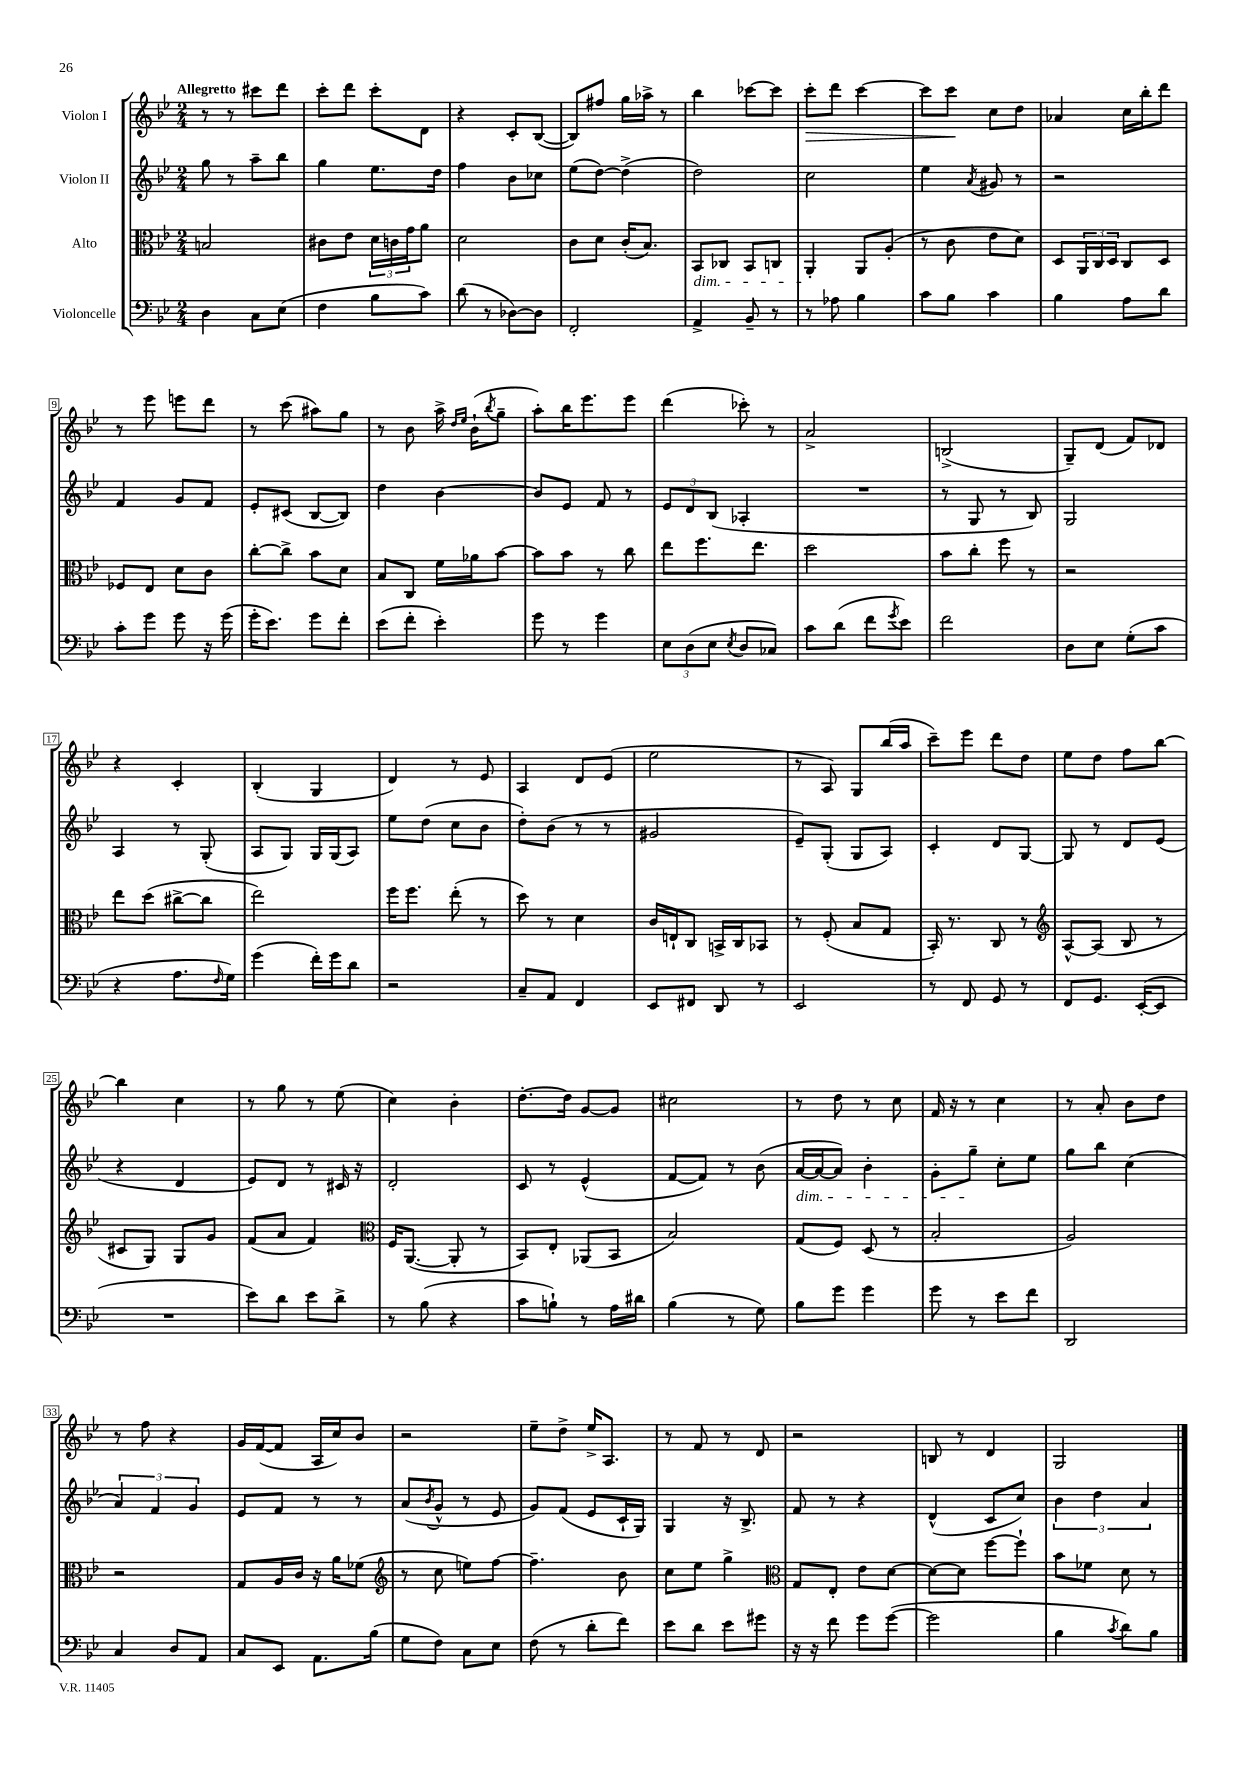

**kern	**kern	**kern	**kern
*staff4	*staff3	*staff2	*staff1
*clefF4	*clefC3	*clefG2	*clefG2
*k[b-e-]	*k[b-e-]	*k[b-e-]	*k[b-e-]
*M2/4	*M2/4	*M2/4	*M2/4
4D	2B	8gg	8r
.	.	8r	8r
8C	.	8aa~	8ccc#
(8E-	.	8bb-	8ddd
=	=	=	=
4F	8c#	4gg	8ccc'
.	8e-	.	8ddd
8B-	24d	8.ee-	8ccc'
.	24c	.	.
.	24g	.	.
8c)	8a	.	8d
.	.	16dd	.
=	=	=	=
(8d	2d	4ff	4r
8r	.	.	.
[8D-)	.	8b-	8c'
8D-]	.	8cc-	([8B-
=	=	=	=
2FF'	8c	(8ee-	8B-])
.	8d	[8dd)	8ff#
.	(16c'	(4dd^]	16gg
.	8.B-)	.	16aa-^
.	.	.	8r
=	=	=	=
4AA^	8BB-	2dd)	4bb-
.	8C-	.	.
8BB-~	8BB-	.	[8ccc-
8r	8C	.	8ccc-]
=	=	=	=
8r	4AA'	2cc	8ccc'
8A-	.	.	8ddd
4B-	8AA	.	[4ccc
.	(8A'	.	.
=	=	=	=
8c	8r	4ee-	8ccc]
8B-	8c	.	8ccc
.	.	8qa	.
4c	8e-	8g#	8cc
.	8d)	8r	8dd
=	=	=	=
4B-	8D	2r	4a-
.	24AA	.	.
.	24C	.	.
.	24D	.	.
8A	8C	.	16cc
.	.	.	16bb-'
8d	8D	.	8ddd
=	=	=	=
8c'	8F-	4f	8r
8g	8E-	.	8eee-
8g	8d	8g	8eee
16r	8c	8f	8ddd
(16g	.	.	.
=	=	=	=
16g'	[8cc'	8e-'	8r
8.e-)	.	.	.
.	8cc^]	(8c#	(8ccc
8g	8b-	[8B-	8aa#)
8f'	8d	8B-])	8gg
=	=	=	=
(8e-	8B-	4dd	8r
8f'	8C	.	8b-
4e-')	16f	[4b-	16aa^
.	.	.	16qqdd
.	.	.	16qqee-
.	16a-	.	(16b-`
.	.	.	8qbb-
.	[8b-	.	8gg~
=	=	=	=
8g	8b-]	8b-]	8aa')
8r	8b-	8e-	16bb-
.	.	.	8.eee-
4g	8r	8f	.
.	8cc	8r	8eee-
=	=	=	=
12E-	8ee-	12e-	(4ddd
(12D	.	12d	.
.	8.ff	.	.
12E-	.	(12B-	.
8qE-	.	.	.
8D	.	4A-'	8ccc-')
.	8.ee-	.	.
8C-)	.	.	8r
=	=	=	=
8c	2dd	2r	2a^
(8d	.	.	.
8f	.	.	.
8qg	.	.	.
8e-)	.	.	.
=	=	=	=
2f	8b-	8r	(2B^
.	8cc'	8G	.
.	8ff	8r	.
.	8r	8B-)	.
=	=	=	=
8D	2r	2G	8G~)
8E-	.	.	(8d
(8G'	.	.	8f)
8c	.	.	8d-
=	=	=	=
4r	8ee-	4A	4r
.	(8dd	.	.
8.A	[8cc#^	8r	4c'
.	8cc#]	(8G'	.
16qqF	.	.	.
16G)	.	.	.
=	=	=	=
(4g	2ee-)	8A	(4B-'
.	.	8G)	.
16f')	.	16G	4G
16g	.	(16G	.
8d	.	8A)	.
=	=	=	=
2r	16ff	8ee-	4d)
.	8.ff	.	.
.	.	(8dd	.
.	(8ee-'	8cc	8r
.	8r	8b-	8e-
=	=	=	=
8C~	8dd)	8dd')	4A
8AA	8r	(8b-	.
4FF	4d	8r	8d
.	.	8r	(8e-
=	=	=	=
8EE-	16c	2g#	2ee-
.	16E`	.	.
8FF#	8C	.	.
8DD	16BB^	.	.
.	16C	.	.
8r	8BB-	.	.
=	=	=	=
2EE-	8r	8e-~)	8r
.	(8F'	(8G'	8A)
.	8B-	8G	8G
.	8G	8A)	(16bb-
.	.	.	16aa
=	=	=	=
8r	16BB-')	4c'	8ccc~)
.	8.r	.	.
8FF	.	.	8eee-
8GG	8C	8d	8ddd
8r	8r	[8G	8dd
=	=	=	=
*	*clefG2	*	*
8FF	[8A^^	8G]	8ee-
8.GG	(8A]	8r	8dd
.	8B-	8d	8ff
([16EE-'	.	.	.
8EE-]	8r	(8e-	[8bb-
=	=	=	=
2r	8c#	4r	4bb-]
.	8G)	.	.
.	8G	4d	4cc
.	8g	.	.
=	=	=	=
8e-)	(8f	8e-)	8r
8d	8a	8d	8gg
8e-	4f)	8r	8r
8d^	.	16c#	(8ee-
.	.	16r	.
=	=	=	=
*	*clefC3	*	*
8r	16F	2d'	4cc)
.	([8.AA	.	.
(8B-	.	.	.
4r	8AA']	.	4b-'
.	8r	.	.
=	=	=	=
8c	8BB-)	8c	[8.dd'
8B`)	8E-'	8r	.
.	.	.	16dd]
8r	(8AA-	(4e-^^	[8g
16A	8BB-	.	8g]
16d#	.	.	.
=	=	=	=
(4B-	2B-)	[8f	2cc#
.	.	8f])	.
8r	.	8r	.
8G)	.	(8b-	.
=	=	=	=
8B-	(8G	[16a	8r
.	.	16a_	.
8g	8F)	8a])	8dd
4g	(8D	4b-'	8r
.	8r	.	8cc
=	=	=	=
8g	2B-'	8g'	16f
.	.	.	16r
8r	.	8gg~	8r
8e-	.	8cc'	4cc
8f	.	8ee-	.
=	=	=	=
2DD	2A)	8gg	8r
.	.	8bb-	8a'
.	.	(4cc	8b-
.	.	.	8dd
=	=	=	=
4C	2r	6a)	8r
.	.	.	8ff
.	.	6f	.
8D	.	.	4r
.	.	6g	.
8AA	.	.	.
=	=	=	=
8C	8G	8e-	16g
.	.	.	([16f
8EE-	16A	8f	8f]
.	16c	.	.
8.AA	16r	8r	16A
.	16a	.	16cc)
.	(8f-	8r	8b-
(16B-	.	.	.
=	=	=	=
*	*clefG2	*	*
8G	8r	(8a	2r
.	.	8qb-	.
8F)	8cc	8g^^	.
8C	8ee)	8r	.
8E-	[8ff	8e-	.
=	=	=	=
(8F	4.ff~]	8g)	8ee-~
8r	.	(8f	8dd^
8d'	.	8e-	16ee-^
.	.	.	8.A
8f)	8b-	16c`	.
.	.	16G)	.
=	=	=	=
8e-	8cc	4G	8r
8d	8ee-	.	8f
8e-	4gg^	16r	8r
.	.	8.B-^	.
8g#	.	.	8d
=	=	=	=
*	*clefC3	*	*
16r	8G	8f	2r
16r	.	.	.
8f	8E-'	8r	.
8g	8e-	4r	.
([8g	[8d	.	.
=	=	=	=
2g]	8d_	(4d^^	8B
.	8d]	.	8r
.	[8ff	8c	4d
.	8ff`]	8cc)	.
=	=	=	=
4B-	8b-	6b-	2G
.	8f-	.	.
.	.	6dd	.
8qc	.	.	.
8d)	8d	.	.
.	.	6a	.
8B-	8r	.	.
==	==	==	==
*-	*-	*-	*-
